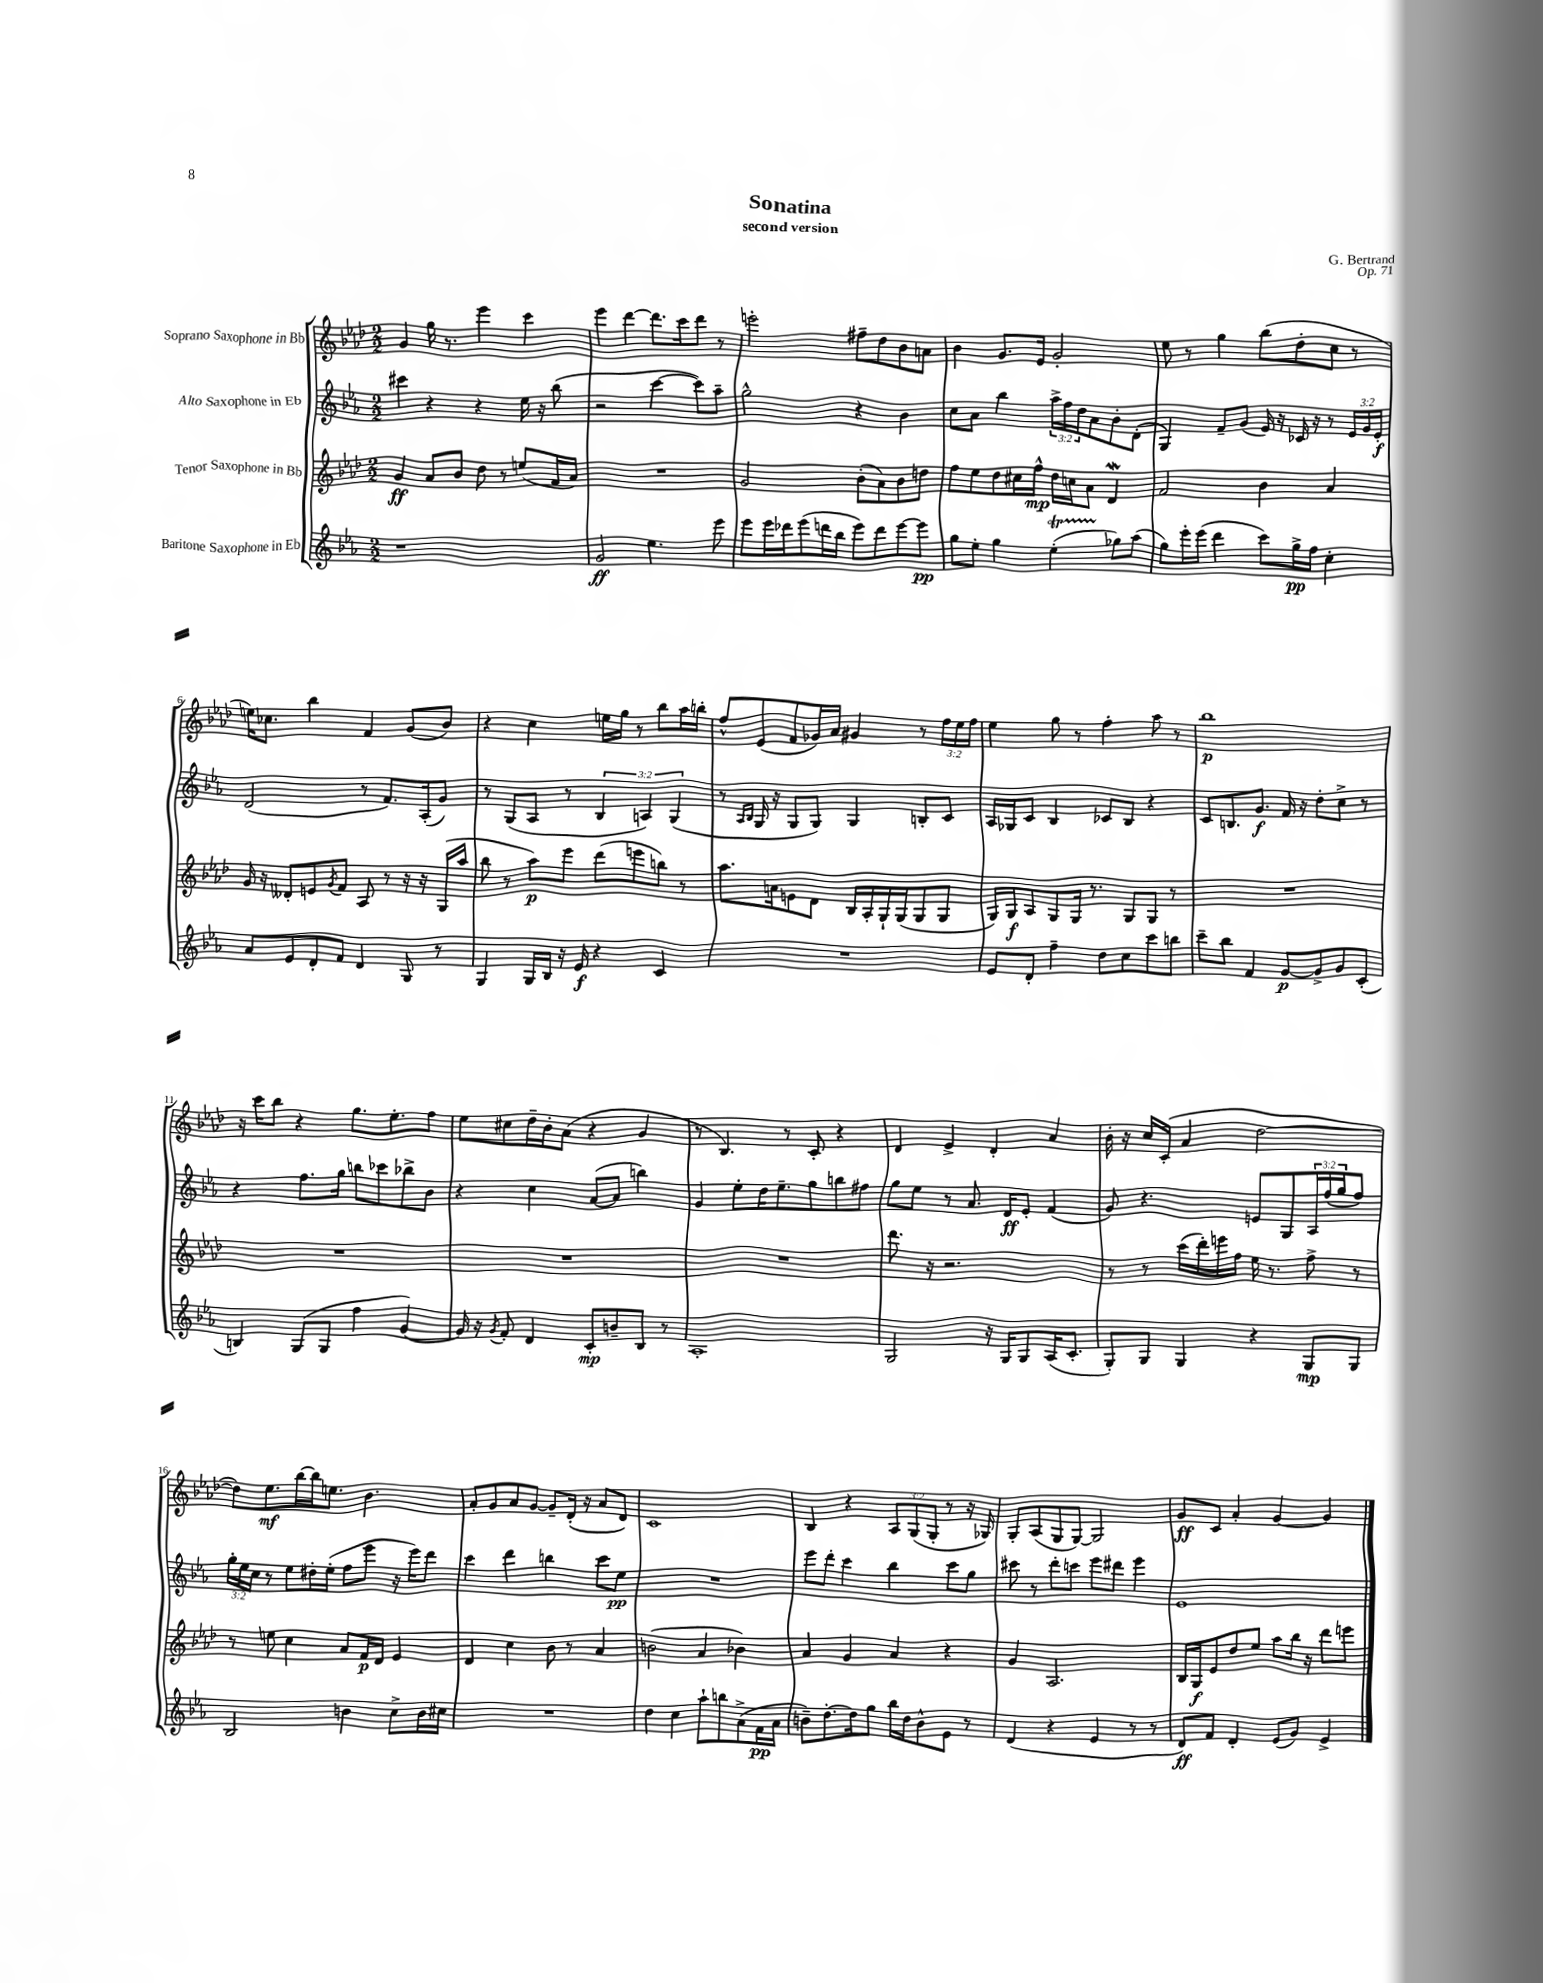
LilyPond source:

\header { title = "Sonatina" composer = "G. Bertrand" subtitle = "second version" opus = "Op. 71" }
<<
\new StaffGroup <<
\new Staff = "s0" \with { instrumentName = "Soprano Saxophone in Bb" } {
    \clef treble \key aes \major \numericTimeSignature \time 2/2 \override Staff.TupletNumber.text = #tuplet-number::calc-fraction-text
    g'4 g''16 r8. ees'''4 c'''4 |
    ees'''4 des'''4~ des'''8. c'''16 des'''8 r8 |
    e'''2-. fis''8-- des''8 bes'8 a'8 |
    bes'4 g'8. ees'16 g'2-. |
    ees''8 r8 g''4 bes''8( des''8-. c''8 r8 |
    e''16) ces''8. bes''4 f'4 g'8( bes'8) |
    r4 c''4 e''16 g''16 r8 bes''8 aes''16 b''16-. |
    f''8-^ ees'8( f'8 ges'16) aes'16 gis'4 r8 \tuplet 3/2 { f''16 ees''16 f''16 } |
    ees''4 g''8 r8 f''4-. aes''8 r8 |
    bes''1\p |
    r16 c'''16 bes''8 r4 g''8. ees''8.-. f''8 |
    ees''8 cis''8 des''16-- bes'16-. aes'8( r4 g'4 |
    r8 bes4.) r8 c'8-. r4 |
    des'4 ees'4-> des'4-. aes'4 |
    bes'16-. r16 c''16 c'16-.( aes'4 des''2~ |
    des''8) ees''8.\mf bes''16~ bes''16 e''8. bes'4. |
    aes'8-. g'8 aes'8 g'8~ g'8-- des'16-.( r16 aes'8 des'8) |
    c'1 |
    bes4 r4 \tuplet 3/2 { aes8 g8( g8-. } r8 r16 ges16) |
    g8-. aes8( g8 g8~) g2 |
    g'8\ff c'8 aes'4-. g'4~ g'4 \bar "|." |
}
\new Staff = "s1" \with { instrumentName = "Alto Saxophone in Eb" } {
    \clef treble \key ees \major \numericTimeSignature \time 2/2 \override Staff.TupletNumber.text = #tuplet-number::calc-fraction-text
    cis'''4 r4 r4 ees''16 r16 bes''8( |
    r2 c'''4~ c'''8) aes''8-- |
    g''2-^ r4 bes'4 |
    c''8 aes'8 bes''4 \tuplet 3/2 { aes''16-> f''16 d''16 } aes'8 bes'8-. d'8-.( |
    g4) f'8-- g'8( ees'16) r16 ces'16 r16 r8 \tuplet 3/2 { ees'16 g'16 ees'16-.\f } |
    d'2( r8 f'8.) aes16-.( g'8) |
    r8 g8( aes8 r8 \tuplet 3/2 { bes4 a4) g4( } |
    r8 \grace { aes16 bes16 } g16 r16 g8 g8) g4 b8-. c'8 |
    aes16 ges16 c'8 bes4 ces'8 bes8 r4 |
    c'8 b8. g'8.\f f'16 r16 d''8-. c''8-> r8 |
    r4 f''8. g''16 b''8 ces'''8 bes''8-> bes'8 |
    r4 c''4 aes'8~( aes'8 b''4) |
    g'4 ees''8-. d''16 ees''8.-- g''8 b''8 fis''8 |
    g''8 ees''8 r8 aes'8. d'16\ff ees'8-. f'4( |
    g'8) r4. e'8 g8 \tuplet 3/2 { aes16 f''16( g''16 } f''8) |
    \tuplet 3/2 { g''16-. ees''16 c''16 } r8 ees''8 dis''16-. ees''16-.( f''8 ees'''8 r16 ees'''16) d'''8 |
    c'''4 d'''4 b''4 c'''8 ees''8\pp |
    R1 |
    ees'''8 d'''8-. c'''4 bes''4 c'''8 g''8 |
    cis'''8 r8 d'''8-. c'''8 ees'''8 dis'''8 ees'''4 |
    ees'1 \bar "|." |
}
\new Staff = "s2" \with { instrumentName = "Tenor Saxophone in Bb" } {
    \clef treble \key aes \major \numericTimeSignature \time 2/2
    g'4\ff aes'8 bes'8 des''8 r8 e''8( f'16 aes'16) |
    R1 |
    g'2 bes'8-.( aes'8) bes'8 d''8 |
    f''8 ees''8 des''8 cis''16 f''16-^\mp des''16 c''16 aes'8 des'4\mordent |
    f'2 bes'4 aes'4 |
    g'16 r16 deses'8-. e'8 \acciaccatura { g'8 } f'8 aes8 r8 r16 r16 g16( aes''16 |
    bes''8 r8 aes''8\p) ees'''8 des'''8( e'''8 b''8) r8 |
    aes''8. a'16 e'8 des'8 bes16 aes16-. g16-! g16( g8 g8 |
    g16) g16\f aes8 g8 g16 r8. g8 g8 r8 |
    R1 |
    R1 |
    R1 |
    R1 |
    des'''8. r16 r2. |
    r8 r8 c'''16( des'''16-.) e'''16 f''16 ees''16 r8. f''8-> r8 |
    r8 e''8 c''4 aes'8 f'16\p des'16 ees'4 |
    des'4 c''4 bes'8 r8 aes'4 |
    b'2( aes'4 bes'4) |
    aes'4 g'4 aes'4 r4 |
    g'4 aes2. |
    bes16 g16\f ees'8 des''8 ees''8 aes''8 bes''16 r16 des'''8 e'''8 \bar "|." |
}
\new Staff = "s3" \with { instrumentName = "Baritone Saxophone in Eb" } {
    \clef treble \key ees \major \numericTimeSignature \time 2/2
    r1 |
    g'2\ff ees''4. ees'''8 |
    ees'''8 ees'''16 des'''16 ees'''8( d'''16 bes''16 ees'''8) d'''8 ees'''8~ ees'''8\pp |
    g''8 ees''8-. g''4 ees''4-.\startTrillSpan( ges''8\stopTrillSpan) aes''8( |
    g''8) ees'''16-. ees'''16( d'''4 c'''8) g''16->\pp f''16 c''4-. |
    aes'8 ees'8 d'8-. f'8 d'4 g8 r8 |
    g4 g16 bes16 r16 ees'16\f r4 c'4 |
    R1 |
    ees'8 d'8-. f''4-- d''8 c''8 c'''8 b''8 |
    c'''8-- bes''8 f'4 g'8~\p g'8-> g'8 c'8-.( |
    b4) g8( g8 f''4 g'4~) |
    g'16 r16 \acciaccatura { g'8 } f'8-. d'4 c'8-.\mp b'8-- bes8 r8 |
    aes1-. |
    g2 r16 g16 g8 aes16( c'8.-. |
    g8-.) g8 g4 r4 g8\mp g8 |
    bes2 b'4 c''8-> b'16 cis''16 |
    R1 |
    d''4 c''4 aes''8-! b''8 aes'8->( f'16\pp aes'16 |
    b'8--) d''8.~-. d''16 g''8 bes''16 d''16 b'8-^ ees'8 r8 |
    d'4( r4 ees'4 r8 r8 |
    d'8\ff) f'8 d'4-. ees'8( g'8) ees'4-> \bar "|." |
}
>>
>>
